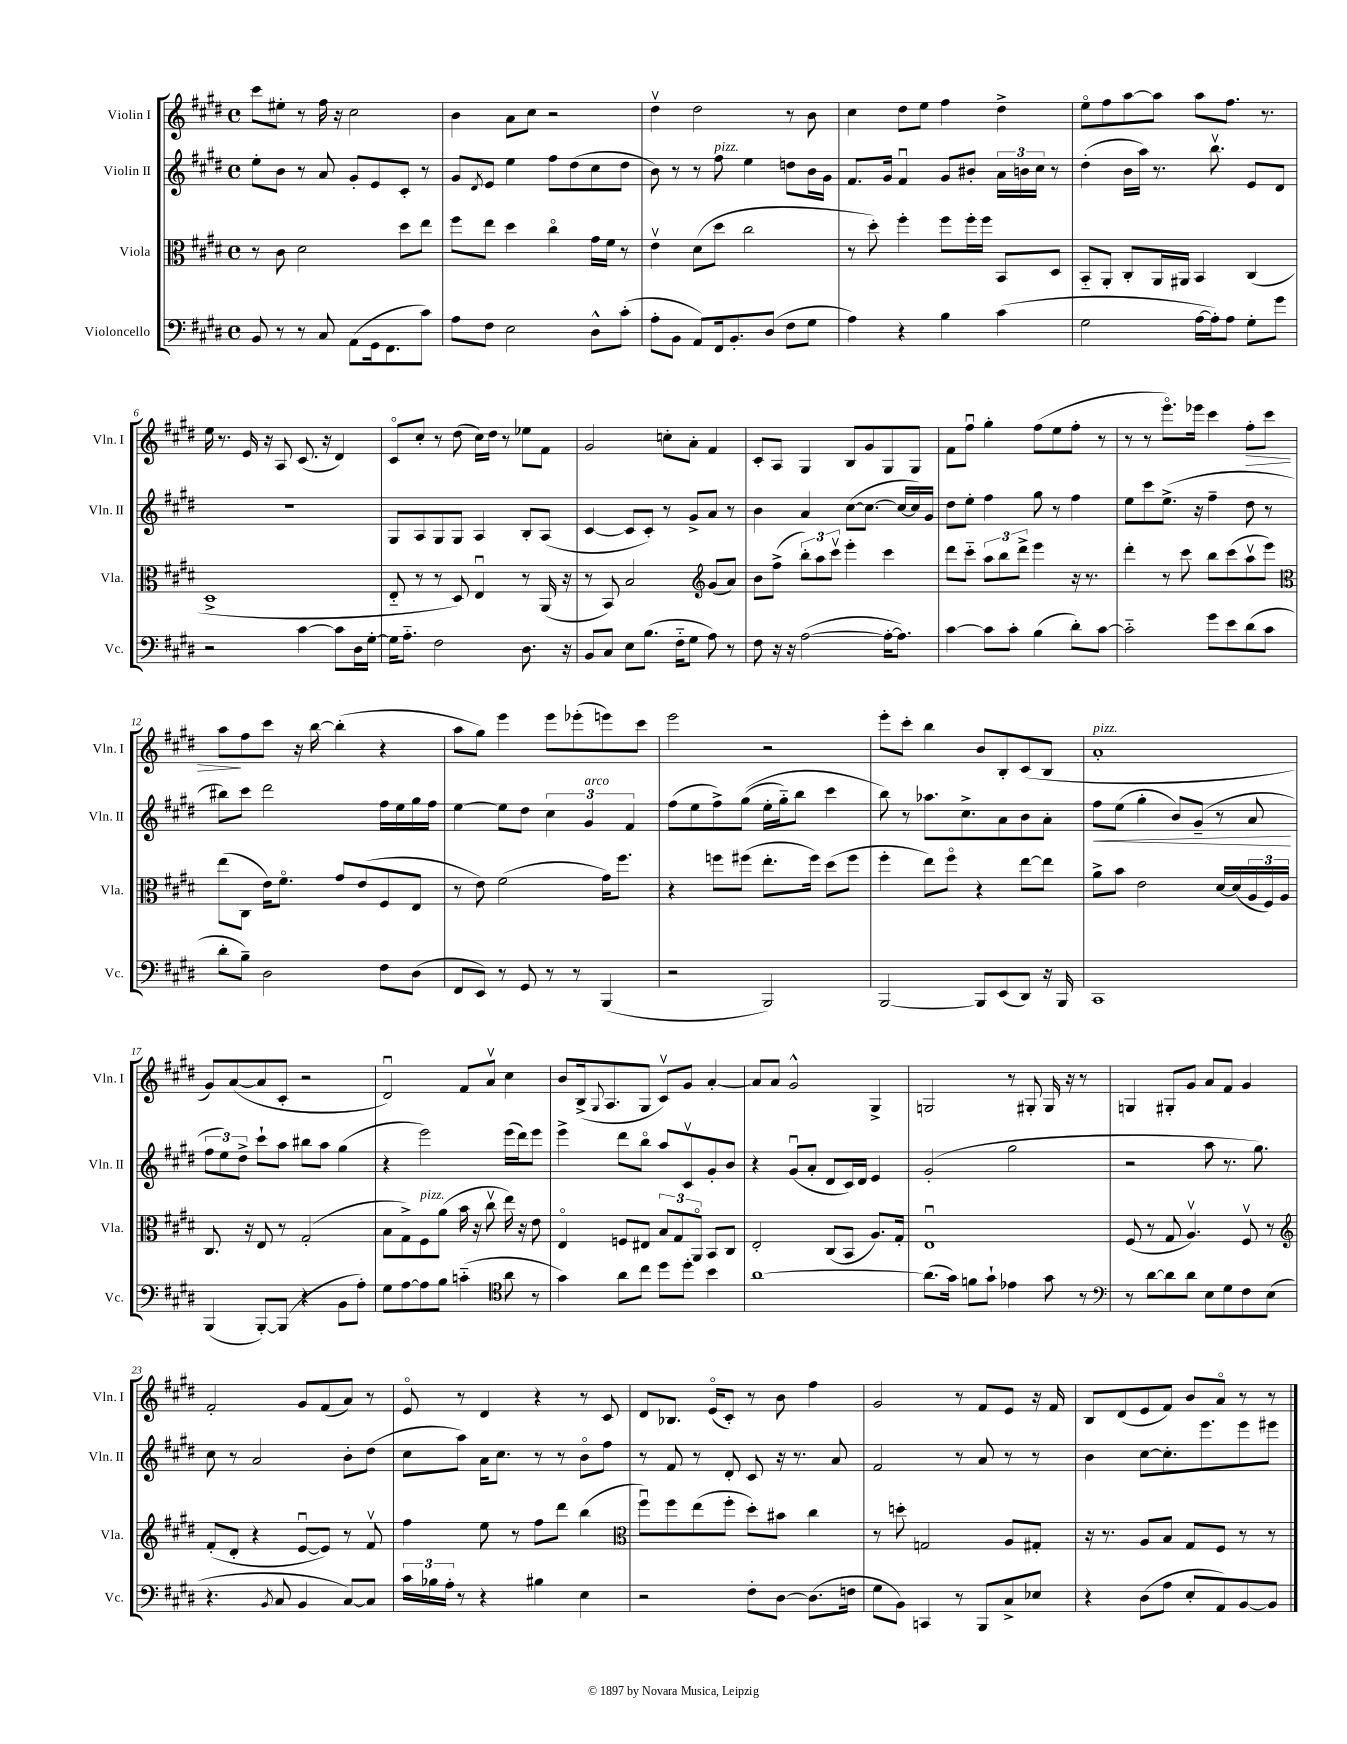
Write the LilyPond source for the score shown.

<<
\new StaffGroup <<
\new Staff = "s0" \with { instrumentName = "Violin I" shortInstrumentName = "Vln. I" } {
    \clef treble \key e \major \defaultTimeSignature \time 4/4
    cis'''8 eis''8-. r8 fis''16 r16 cis''2 |
    b'4 a'8 cis''8 r2 |
    dis''4\upbow dis''2 r8 b'8 |
    cis''4 dis''8 e''8 fis''4 dis''4-> |
    e''8\flageolet fis''8 a''8~ a''8 a''8 fis''8. r8. |
    e''16 r8. e'16 r16 a8 cis'8.( r16 dis'4) |
    cis'8\flageolet cis''8-. r8 dis''8( cis''16) dis''16 r8 ees''8 fis'8 |
    gis'2 c''8-. a'8-. fis'4 |
    cis'8-. a8 gis4 b8 gis'8 gis8 gis8 |
    fis'8 fis''8\downbow gis''4-. fis''8( e''8 fis''8-. r8 |
    r8 r8 e'''8.\flageolet) ees'''16 cis'''4 fis''8-.\> cis'''8 |
    a''8\! fis''8 cis'''8 r16 b''16~ b''4-.( r4 |
    a''8 gis''8) e'''4 e'''8 ees'''8-.( e'''8) cis'''8 |
    e'''2 r2 |
    e'''8-. cis'''8-. b''4 b'8 b8-. cis'8( b8 |
    a'1-.^\markup { \italic "pizz." } |
    gis'8) a'8~( a'8 cis'8-. r2 |
    dis'2\downbow) fis'8 a'8\upbow cis''4 |
    b'8 b16->( \appoggiatura { gis8 } a8. gis8 cis'8\upbow) gis'8 a'4~-. |
    a'8 a'8 gis'2-^ gis4-> |
    g2 r8 gis8-. gis16 r16 r8 |
    g4 gis8-. gis'8 a'8 fis'8 gis'4 |
    fis'2-. gis'8 fis'8( a'8) r8 |
    e'8\flageolet r8 dis'4 r4 r8 cis'8 |
    dis'8 bes8. e'16\flageolet( cis'8-.) r8 b'8 fis''4 |
    gis'2 r8 fis'8 e'8 r16 fis'16 |
    b8 dis'8( e'8 fis'8) b'8 a'8\flageolet r8 r8 \bar "|." |
}
\new Staff = "s1" \with { instrumentName = "Violin II" shortInstrumentName = "Vln. II" } {
    \clef treble \key e \major \defaultTimeSignature \time 4/4
    e''8-. b'8 r8 a'8 gis'8-. e'8 cis'8-. r8 |
    gis'8 \acciaccatura { dis'8 } e'8 e''4 fis''8 dis''8( cis''8 dis''8 |
    b'8) r8 r8 fis''8^\markup { \italic "pizz." } e''4 d''8 b'16 gis'16 |
    fis'8. gis'16 fis'4\downbow gis'8 bis'8-. \tuplet 3/2 { a'16 b'16 cis''16 } r8 |
    dis''4-.( b'16 a''16) r8. b''8.\upbow e'8 dis'8 |
    R1 |
    gis8 a8 gis8 gis8 a4 b8-. a8( |
    cis'4~ cis'8 cis'8-.) r8 gis'8-> a'8 r8 |
    b'4 a'4 cis''8~( cis''8.~ cis''16~ cis''16) gis'16 |
    dis''8 e''8-. fis''4 gis''8 r8 fis''4 |
    e''8 cis'''8 e''8.->( r16 fis''4-- dis''8 r8 |
    bis''8) cis'''8 dis'''2 fis''16 e''16 gis''16 fis''16 |
    e''4~ e''8 dis''8 \tuplet 3/2 { cis''4 gis'4^\markup { \italic "arco" } fis'4 } |
    fis''8( e''8 fis''8->) gis''8(\( e''16-. gis''16-_) b''8 cis'''4 |
    b''8\) r8 aes''8. cis''8.-> a'8 b'8 a'8-. |
    fis''8\< e''8( gis''4-. b'8) gis'8--( r8 a'8\! |
    \tuplet 3/2 { fis''8 e''8) dis''8-> } cis'''8-! a''8 bis''8 a''8 gis''4( |
    r4 e'''2) e'''16( dis'''16) e'''8 |
    e'''4-> dis'''8 b''8\flageolet a''8 cis'8\upbow gis'8-. b'8 |
    r4 gis'8\downbow( a'8-. dis'8 cis'16) dis'16 e'4 |
    gis'2-.( gis''2 |
    r2 a''8 r8. gis''8.) |
    cis''8 r8 a'2 b'8-. dis''8( |
    cis''8 a''8) a'16 cis''8. r8 r8 b'8\flageolet fis''8 |
    r8 fis'8 r8 dis'8-. cis'8 r16 r8. a'8 |
    fis'2 r8 a'8 r8 r8 |
    b'4 cis''8~ cis''8.-. e'''8. e'''8 eis'''8 \bar "|." |
}
\new Staff = "s2" \with { instrumentName = "Viola" shortInstrumentName = "Vla." } {
    \clef alto \key e \major \defaultTimeSignature \time 4/4
    r8 cis'8 dis'2 dis''8 e''8 |
    fis''8 e''8 dis''4 cis''4\flageolet gis'16 fis'16 r8 |
    e'4\upbow dis'8( dis''8 cis''2 |
    r8 dis''8-.) fis''4-. fis''8 fis''16-. fis''16 b,8 dis8 |
    b,8-_ a,8-. cis8-. a,16 ais,16 b,4 cis4( |
    dis1-> |
    e8-_ r8 r8 dis8) e4\downbow r8 a,16( r16 |
    r8 b,8) b2 \clef treble gis'8( a'8) |
    b'8 fis''8->( \tuplet 3/2 { b''8-.) a''8 cis'''8\upbow } e'''4-. cis'''4 |
    dis'''8 cis'''8-_ \tuplet 3/2 { a''8 b''8 dis'''8-> } e'''4 r16 r8. |
    dis'''4-. r8 cis'''8 b''8 cis'''8( a''8\upbow e'''8) |
    \clef alto e''8( cis8 e'16) fis'8.\flageolet gis'8 e'8( fis8 e8 |
    r8 e'8) fis'2( gis'16) fis''8. |
    r4 f''8 fis''8( e''8.-. fis''16) dis''8( fis''8 |
    fis''4-. e''8) fis''8\flageolet r4 e''8~ e''8 |
    a'8-> b'8 e'2 dis'16~ dis'16( \tuplet 3/2 { a16 fis16) a16 } |
    cis8. r16 e8 r8 gis2-.( |
    b8 gis8->) fis8^\markup { \italic "pizz." } a'8( b'16 r16 cis''8\upbow e''16) r16 e'8 |
    e4\flageolet f8 eis8 \tuplet 3/2 { b8 gis8 a,8\flageolet } b,8 cis8 |
    e2-. cis8( b,8 a8.) gis16-. |
    e1\downbow |
    fis8( r8 gis8 a4.\upbow) fis8\upbow r8 |
    \clef treble fis'8-.( dis'8-. r4 e'8~\downbow e'8) r8 fis'8\upbow |
    fis''4 e''8 r8 fis''8 dis'''8 b''4( |
    \clef alto fis''8\downbow) fis''8 e''8( fis''8-. dis''8-.) bis'8 cis''4 |
    r8 d''8-. g2 a8 gis8-. |
    r16 r8. a8 b8 gis8 fis8 r8 r8 \bar "|." |
}
\new Staff = "s3" \with { instrumentName = "Violoncello" shortInstrumentName = "Vc." } {
    \clef bass \key e \major \defaultTimeSignature \time 4/4
    b,8 r8 r8 cis8 a,8( gis,16 fis,8. cis'8) |
    a8 fis8 e2 dis8-^ cis'8-.( |
    a8-. b,8 a,8) fis,16 b,8.-. dis8( fis8 gis8 |
    a4) r4 b4 cis'4( |
    gis2 a16~ a16-.) a8 gis8-. gis'8 |
    r2 cis'4~ cis'8 dis16 gis16~-. |
    gis16 a8.-_ fis2 dis8. r16 |
    b,8 cis8 e8 b8.( fis16-_ gis8 a8) r8 |
    fis8 r16 r16 a2~( a16~-. a8.) |
    cis'4~ cis'8 cis'8-. b4( dis'8-.) cis'8~ |
    cis'2-_ gis'8 e'8 dis'8( cis'8 |
    dis'8-. b8--) dis2 fis8 dis8( |
    fis,8 e,8) r8 gis,8 r8 r8 b,,4( |
    r2 b,,2) |
    b,,2~ b,,8 e,8( dis,8) r16 b,,16 |
    cis,1 |
    b,,4( b,,8~-.) b,,8( r4 b,8 a8-.) |
    gis8 a8~ a8 b8 c'4-_( \clef tenor a'8 r8 |
    gis'4) a'8 cis''8 dis''8 dis''8-. b'4 |
    a'1~ |
    a'8.( gis'16) f'8 gis'8-! ees'4 gis'8 r8 |
    \clef bass r8 dis'8~ dis'8 dis'8 e8 gis8 fis8 e8( |
    r4. \acciaccatura { b,8 } cis8 b,4 cis8~) cis8 |
    \tuplet 3/2 { cis'16 bes16 a16-. } r8 r4 bis4 e4 |
    r2 fis8-. dis8~ dis8.( f16 |
    gis8 b,8) c,4 r8 b,,8 cis8-> ees8 |
    r4 dis8( a8 e8-. a,8) b,8~ b,8 \bar "|." |
}
>>
>>
